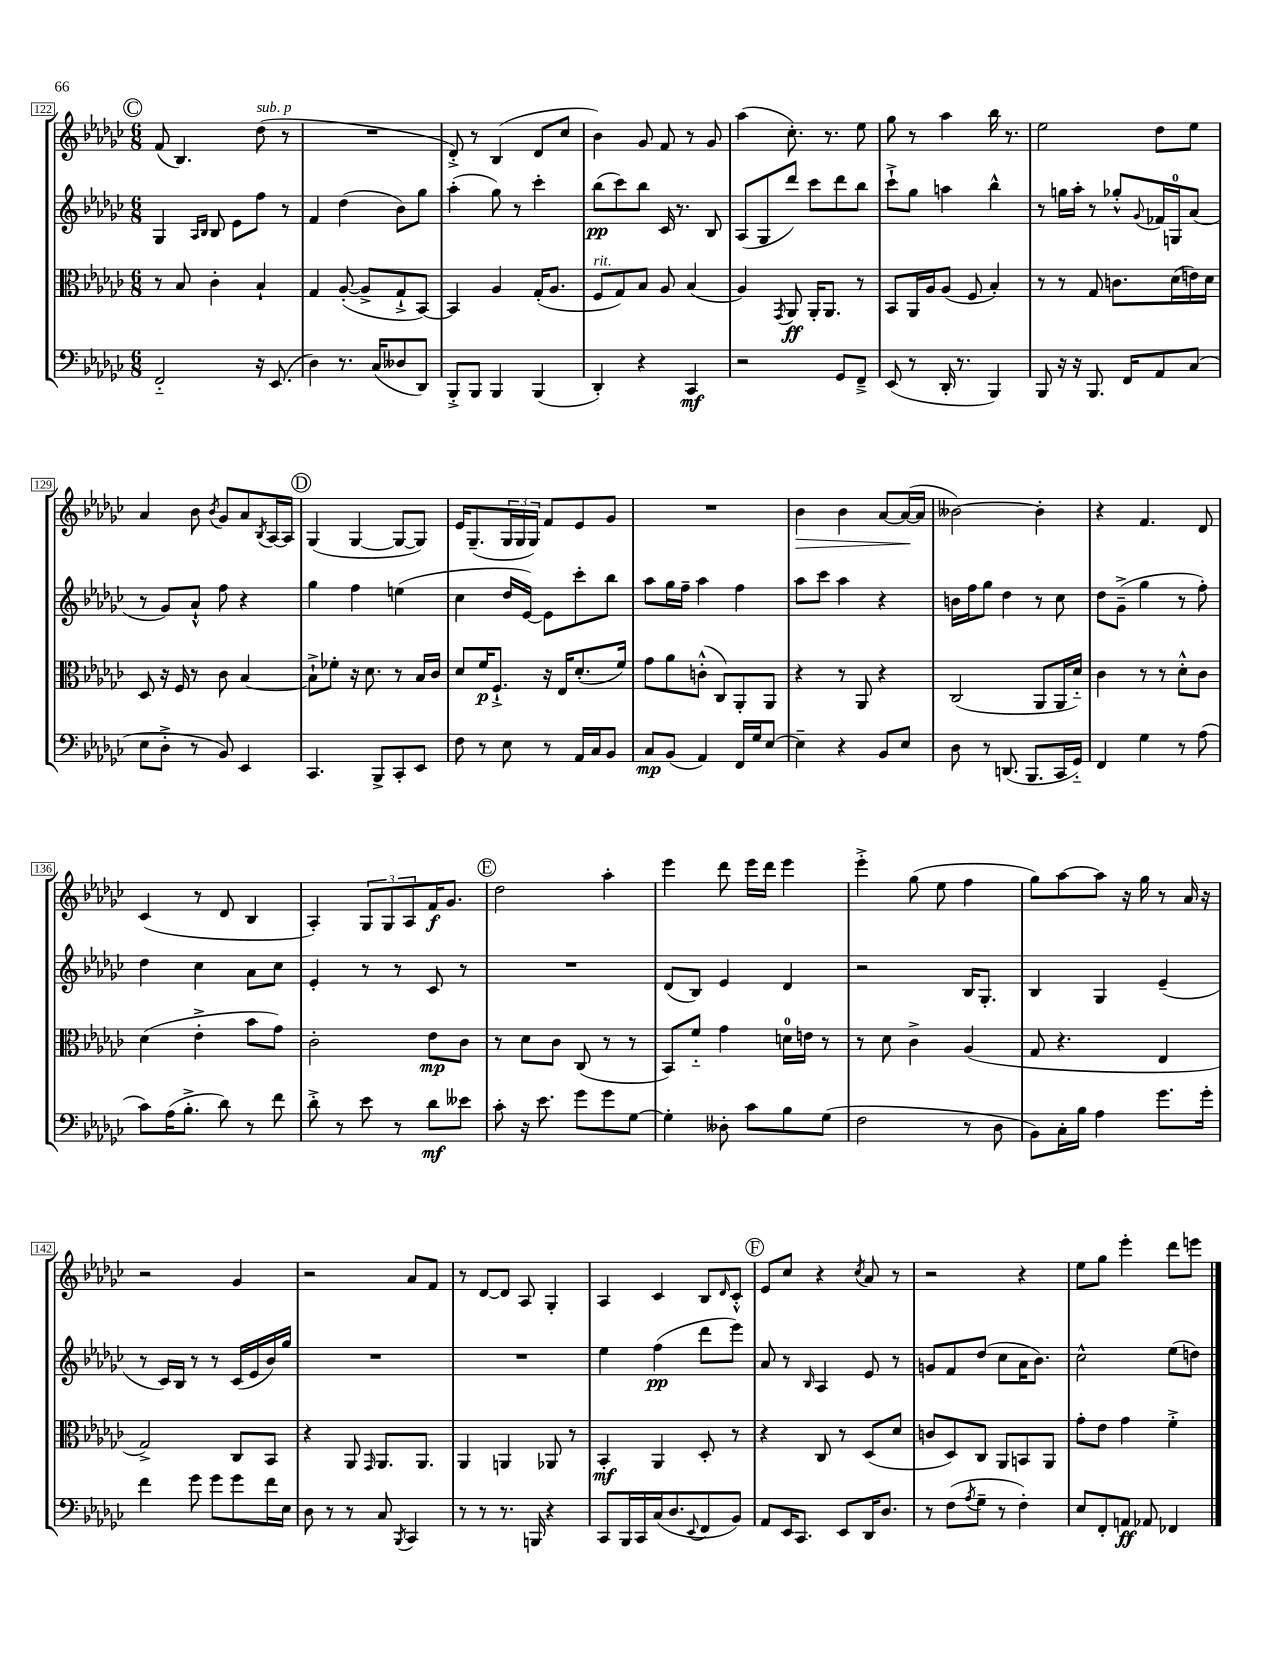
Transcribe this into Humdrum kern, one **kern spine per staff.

**kern	**kern	**kern	**kern
*staff4	*staff3	*staff2	*staff1
*clefF4	*clefC3	*clefG2	*clefG2
*k[b-e-a-d-g-c-]	*k[b-e-a-d-g-c-]	*k[b-e-a-d-g-c-]	*k[b-e-a-d-g-c-]
*M6/8	*M6/8	*M6/8	*M6/8
2FF'~	8r	4G-	(8f
.	8B-	.	4.B-)
.	.	16qqA-	.
.	.	16qqB-	.
.	4c-'	8B-	.
.	.	8e-	.
16r	4B-`	8ff	(8dd-
(8.EE-	.	.	.
.	.	8r	8r
=	=	=	=
4D-)	4G-	4f	2.r
8.r	([8A-'	(4dd-	.
.	8A-^]	.	.
(16C-	.	.	.
8D--	8G-`^	8b-)	.
8DD-)	[8BB-)	8gg-	.
=	=	=	=
8BBB-'^	4BB-]	(4aa-'	8d-'^)
8BBB-	.	.	8r
4BBB-	4A-	8gg-)	(4B-
.	.	8r	.
(4BBB-	(16G-'	4ccc-'	8d-
.	8.A-	.	.
.	.	.	8cc-
=	=	=	=
4DD-')	8F	(8bb-	4b-)
.	8G-)	8ccc-)	.
4r	8B-	8bb-	8g-
.	8A-	16c-	8f
.	.	8.r	.
4CC-	(4B-	.	8r
.	.	8B-	8g-
=	=	=	=
2r	4A-)	(8A-	(4aa-
.	.	8G-	.
.	8qGG-	.	.
.	8AA-	8ddd-)	8.cc-')
.	16AA-'	8ccc-	.
.	8.AA-	.	8.r
8GG-	.	8ddd-	.
8FF~^	8r	8bb-	8ee-
=	=	=	=
(8EE-	8BB-	8ccc-`^	8gg-
8r	16AA-	8gg-	8r
.	16A-	.	.
16DD-'	(8A-	4aa	4aa-
8.r	.	.	.
.	8F	.	.
4BBB-)	4B-')	4bb-^^	16bb-
.	.	.	8.r
=	=	=	=
8BBB-	8r	8r	2ee-
16r	8r	16gg	.
16r	.	16aa-'	.
8.BBB-	8G-	8r	.
.	8.c	8gg-'^^	.
16FF	.	.	.
.	.	8qqg-	.
8AA-	.	16f-	8dd-
.	(16d-	16G	.
(8C-	16e)	(8a-	8ee-
.	16d-	.	.
=	=	=	=
8E-	8D-	8r	4a-
8D-'^	16r	8g-)	.
.	16F	.	.
8r	8r	8a-`^^	8b-
.	.	.	8qb-
8BB-)	8c-	8ff	8g-
4EE-	[4B-	4r	8a-
.	.	.	8qB-
.	.	.	[16A-
.	.	.	16A-]
=	=	=	=
4.CC-	8B-`^]	4gg-	(4G-
.	8f-'	.	.
.	16r	4ff	[4G-
.	8.d-	.	.
8BBB-^	.	.	.
8CC-'	8r	(4ee	8G-_
8EE-	16B-	.	8G-])
.	16c-	.	.
=	=	=	=
8F	8d-	4cc-	16e-
.	.	.	(8.G-~
8r	16f	.	.
.	8.F`^	.	.
8E-	.	16dd-	24G-
.	.	.	24G-
.	.	[16e-)	.
.	.	.	24G-)
8r	16r	8e-]	8f
.	16E-	.	.
16AA-	(8.d-'	8ccc-'	8e-
16C-	.	.	.
8BB-	.	8bb-	8g-
.	16f)	.	.
=	=	=	=
8C-	8g-	8aa-	2.r
(8BB-	8a-	16gg-	.
.	.	16ff~	.
4AA-)	(8c'^^	4aa-	.
.	8C-)	.	.
16FF	8AA-'	4ff	.
16G-	.	.	.
[8E-	8AA-	.	.
=	=	=	=
4E-~]	4r	8aa-	4b-
.	.	8ccc-	.
4r	8r	4aa-	4b-
.	8AA-	.	.
8BB-	4r	4r	[8a-
8E-	.	.	(16a-_
.	.	.	16a-]
=	=	=	=
8D-	(2C-	16b	[2b--)
.	.	16ff	.
8r	.	8gg-	.
(8.DD	.	4dd-	.
8.BBB-	.	.	.
.	8AA-	8r	4b--']
16CC-	16AA-	8cc-	.
16GG-'~)	16d-'~)	.	.
=	=	=	=
4FF	4c-	8dd-	4r
.	.	(8g-~^	.
4G-	8r	4gg-	4.f
.	8r	.	.
8r	8d-'^^	8r	.
(8A-	8c-	8ff')	8d-
=	=	=	=
8c-)	(4d-	4dd-	(4c-
(16A-	.	.	.
8.B-'^	.	.	.
.	4e-'^	4cc-	8r
8d-)	.	.	8d-
8r	8b-	8a-	4B-
8f	8g-)	8cc-	.
=	=	=	=
8d-'^	2c-'	4e-'	4A-')
8r	.	.	.
8e-	.	8r	12G-
.	.	.	12G-
8r	.	8r	.
.	.	.	12A-
8d-	8e-	8c-	16f
.	.	.	8.g-
8e--	8c-	8r	.
=	=	=	=
8c-'	8r	2.r	2dd-
16r	8d-	.	.
8.e-	.	.	.
.	8c-	.	.
8g-	(8C-	.	.
8g-	8r	.	4aa-'
[8G-	8r	.	.
=	=	=	=
4G-']	8BB-)	(8d-	4eee-
.	8f'~	8B-)	.
8D--'	4g-	4e-	8ddd-
8c-	.	.	16eee-
.	.	.	16ddd-
8B-	16d	4d-	4eee-
.	16e	.	.
(8G-	8r	.	.
=	=	=	=
2F	8r	2r	4eee-'^
.	8d-	.	.
.	4c-^	.	(8gg-
.	.	.	8ee-
8r	(4A-	16B-	4ff
.	.	8.G-'	.
8D-	.	.	.
=	=	=	=
8BB-)	8G-	4B-	8gg-)
16C-'	4.r	.	[8aa-
16B-	.	.	.
4A-	.	4G-	8aa-]
.	.	.	16r
.	.	.	16gg-
8.g-	4E-	(4e-~	8r
.	.	.	16a-
16g-'	.	.	16r
=	=	=	=
4f	2G-^)	8r	2r
.	.	16c-)	.
.	.	16B-	.
8g-	.	8r	.
8g-	.	8r	.
8g-	8C-	(16c-	4g-
.	.	16e-	.
16f	8BB-	16b-)	.
16E-	.	16gg-	.
=	=	=	=
8D-	4r	2.r	2r
8r	.	.	.
8r	8AA-	.	.
.	16qqGG-	.	.
8C-	8.AA-	.	.
8qBBB-	.	.	.
4CC-	.	.	8a-
.	8.AA-	.	.
.	.	.	8f
=	=	=	=
8r	4AA-	2.r	8r
8r	.	.	[8d-
8.r	4AA	.	8d-]
.	.	.	8A-
16BBB	.	.	.
4r	8AA-	.	4G-'
.	8r	.	.
=	=	=	=
8CC-	4BB-'	4ee-	4A-
16BBB-	.	.	.
16CC-	.	.	.
(16C-	4AA-	(4ff	4c-
8.D-	.	.	.
8qqEE-	.	.	.
8FF	8D-'	8ddd-	8B-
.	.	.	16qqd-
8BB-)	8r	8eee-)	8c-'^^
=	=	=	=
8AA-	4r	8a-	8e-
16EE-	.	8r	8cc-
8.CC-	.	.	.
.	.	16qqB-	.
.	8C-	4A-	4r
8EE-	8r	.	.
.	.	.	8qcc-
16DD-	(8D-	8e-	8a-
8.D-	.	.	.
.	8d-	8r	8r
=	=	=	=
8r	8c	8g	2r
(8F	8D-)	8f	.
8qA-	.	.	.
8G-~	8C-	(8dd-	.
8r	8AA-	8cc-	.
4F')	8BB	16a-	4r
.	.	8.b-)	.
.	8AA-	.	.
=	=	=	=
8E-	8g-'	2cc-^^	8ee-
8FF'	8e-	.	8gg-
8AA	4g-	.	4eee-'
8AA-	.	.	.
4FF-	4f'^	(8ee-	8ddd-
.	.	8dd)	8eee
==	==	==	==
*-	*-	*-	*-
